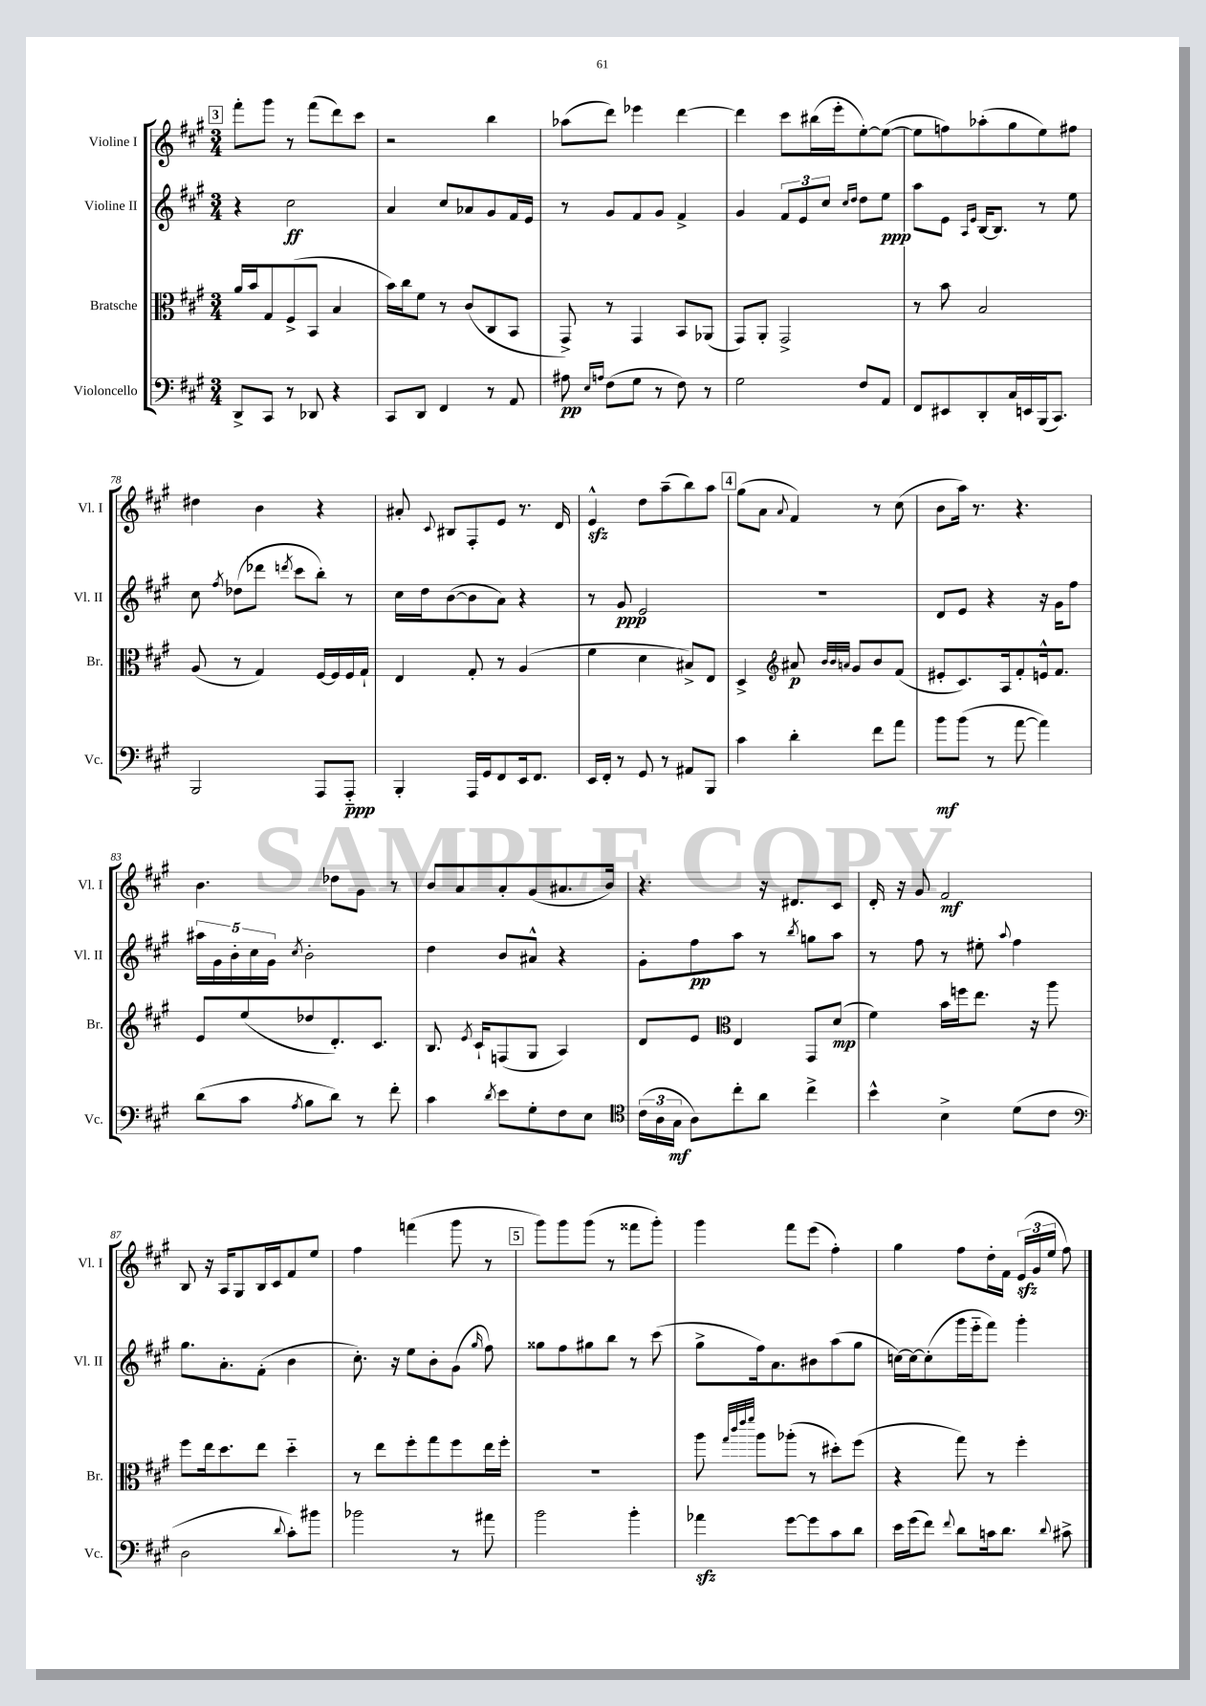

**kern	**dynam	**kern	**dynam	**kern	**dynam	**kern	**dynam
*part4	*part4	*part3	*part3	*part2	*part2	*part1	*part1
*staff4	*staff4	*staff3	*staff3	*staff2	*staff2	*staff1	*staff1
*I"Violoncello	*	*I"Bratsche	*	*I"Violine II	*	*I"Violine I	*
*I'Vc.	*	*I'Br.	*	*I'Vl. II	*	*I'Vl. I	*
*clefF4	*	*clefC3	*	*clefG2	*	*clefG2	*
*k[f#c#g#]	*	*k[f#c#g#]	*	*k[f#c#g#]	*	*k[f#c#g#]	*
*M3/4	*	*M3/4	*	*M3/4	*	*M3/4	*
!!LO:REH:place=s1:t=3
=73	=73	=73	=73	=73	=73	=73	=73
8DD^/L	.	16a/LL	.	4r	.	8fff#'\L	.
.	.	16b/J	.	.	.	.	.
8CC#/J	.	8G#/	.	.	.	8ggg#\J	.
8r	.	(8F#^/	.	2cc#\	ff	8r	.
8DD-X/	.	8BB/J	.	.	.	(8fff#\L	.
4r	.	4B/	.	.	.	8ddd\)	.
.	.	.	.	.	.	8ccc#\J	.
=74	=74	=74	=74	=74	=74	=74	=74
8CC#/L	.	16b\LL)	.	4a/	.	2r	.
.	.	16cc#\J	.	.	.	.	.
8DD/J	.	8f#\J	.	.	.	.	.
4FF#/	.	8r	.	8cc#/L	.	.	.
.	.	(8c#/L	.	8a-X/	.	.	.
8r	.	8C#/	.	8g#/	.	4bb\	.
8AA/	.	8BB/J	.	16f#/L	.	.	.
.	.	.	.	16e/JJ	.	.	.
=75	=75	=75	=75	=75	=75	=75	=75
8A#X\	pp	8GG#^/)	.	8r	.	(8aa-X\L	.
16qqE/LL	.	.	.	.	.	.	.
16qqAn/JJ	.	.	.	.	.	.	.
(8F#\L	.	8r	.	8g#/L	.	8ddd\J)	.
8G#\J	.	4GG#/	.	8f#/	.	4eee-X\	.
8r	.	.	.	8g#/J	.	.	.
8F#\)	.	8BB/L	.	4f#^/	.	[4ddd\	.
8r	.	(8AA-X/J	.	.	.	.	.
=76	=76	=76	=76	=76	=76	=76	=76
2G#\	.	8GG#/L)	.	4g#/	.	4ddd\]	.
.	.	8AA'/J	.	.	.	.	.
.	.	2GG#^/	.	12f#/L	.	8ccc#\L	.
.	.	.	.	12e/	.	.	.
.	.	.	.	.	.	(16bb#X\L	.
.	.	.	.	12cc#/J	.	.	.
.	.	.	.	.	.	16eee'\J	.
.	.	.	.	16qqcc#/LL	.	.	.
.	.	.	.	16qqdd/JJ	.	.	.
8F#/L	.	.	.	8dd\L	.	[8ee'\)	.
8AA/J	.	.	.	8ee\J	ppp	(8ee\J_	.
=77	=77	=77	=77	=77	=77	=77	=77
8FF#/L	.	8r	.	8aa\L	.	8ee\L]	.
8EE#X/	.	8b\	.	8e\J	.	8ffn\)	.
.	.	.	.	16qqA/LL	.	.	.
.	.	.	.	16qqe/JJ	.	.	.
8DD'/	.	2B/	.	[16B/KL	.	(8aa-X'\	.
.	.	.	.	8.B/J]	.	.	.
16C#/L	.	.	.	.	.	8gg#\	.
16EEn/	.	.	.	.	.	.	.
(16BBB/J	.	.	.	8r	.	8ee\)	.
8.CC#/J)	.	.	.	.	.	.	.
.	.	.	.	8ee\	.	8ff#X\J	.
!!LO:LB:g=z
=78	=78	=78	=78	=78	=78	=78	=78
2BBB/	.	(8A/	.	8cc#\	.	4dd#X\	.
.	.	.	.	8qff#/	.	.	.
.	.	8r	.	(8dd-X\L	.	.	.
.	.	4G#/)	.	8ddd-X\J	.	4b\	.
.	.	.	.	8qdddn/	.	.	.
.	.	.	.	8ccc#\L	.	.	.
8AAA/L	.	[16F#/LL	.	8bb'\J)	.	4r	.
.	.	16F#/]	.	.	.	.	.
8AAA/J	ppp	16F#/	.	8r	.	.	.
.	.	16G#`/JJ	.	.	.	.	.
=79	=79	=79	=79	=79	=79	=79	=79
4BBB'/	.	4E/	.	16cc#\LL	.	8a#X'/	.
.	.	.	.	16dd\J	.	.	.
.	.	.	.	.	.	8qqc#/	.
.	.	.	.	([8b\	.	8B#X/L	.
16AAA/LL	.	8G#'/	.	8b\]	.	8F#'/	.
16GG#/J	.	.	.	.	.	.	.
8FF#/	.	8r	.	8a\J)	.	8e/J	.
16EE/k	.	(4A/	.	4r	.	8.r	.
8.FF#/J	.	.	.	.	.	.	.
.	.	.	.	.	.	16d/	.
=80	=80	=80	=80	=80	=80	=80	=80
16EE/LL	.	4f#\	.	8r	.	4ezz^^/	.
16FF#'/JJ	.	.	.	.	.	.	.
8r	.	.	.	8g#/	ppp	.	.
8GG#/	.	4d\	.	2e/	.	8dd\L	.
8r	.	.	.	.	.	(8aa~\	.
8AA#X/L	.	8B#X^/L)	.	.	.	8bb\)	.
8BBB/J	.	8E/J	.	.	.	8aa\J	.
!!LO:REH:place=s1:t=4
=81	=81	=81	=81	=81	=81	=81	=81
4c#\	.	4D^/	.	2.r	.	(8gg#\L	.
.	.	.	.	.	.	8a\J	.
*	*	*clefG2	*	*	*	*	*
.	.	.	.	.	.	8qqa/	.
4d'\	.	8a#X/	p	.	.	4f#/)	.
.	.	32qqb/LLL	.	.	.	.	.
.	.	32qqb/	.	.	.	.	.
.	.	32qqan/JJJ	.	.	.	.	.
.	.	8g#/L	.	.	.	.	.
8f#\L	.	8b/	.	.	.	8r	.
8a\J	.	(8f#/J	.	.	.	(8cc#\	.
=82	=82	=82	=82	=82	=82	=82	=82
8b\L	mf	8e#X'/L	.	8d/L	.	8b\L	.
(8b\J	.	8.c#/)	.	8e/J	.	16aa\Jk)	.
.	.	.	.	.	.	8.r	.
8r	.	.	.	4r	.	.	.
.	.	16A/k	.	.	.	.	.
[8a\	.	8f#'/	.	.	.	4.r	.
4a\])	.	16en^^/k	.	16r	.	.	.
.	.	8.f#/J	.	16g#\KL	.	.	.
.	.	.	.	8ff#\J	.	.	.
!!LO:LB:g=z
=83	=83	=83	=83	=83	=83	=83	=83
(8d\L	.	8e/L	.	20aa#X\LL	.	4.b\	.
.	.	.	.	20g#\	.	.	.
.	.	.	.	20b'\	.	.	.
8c#\J	.	(8ee/	.	.	.	.	.
.	.	.	.	20cc#\	.	.	.
.	.	.	.	20g#\JJ	.	.	.
8qA/	.	.	.	8qcc#/	.	.	.
8B\L	.	8dd-X/	.	2b'\	.	.	.
8d\J)	.	8.d'/)	.	.	.	8dd-X\L	.
8r	.	.	.	.	.	8g#\J	.
.	.	8.c#/J	.	.	.	.	.
8f#'\	.	.	.	.	.	8r	.
=84	=84	=84	=84	=84	=84	=84	=84
4c#\	.	8.B/	.	4dd\	.	8b/L	.
.	.	.	.	.	.	8a/	.
.	.	8qe/	.	.	.	.	.
.	.	16c#`/KL	.	.	.	.	.
8qd/	.	.	.	.	.	.	.
8e\L	.	(8Fn/	.	8b/L	.	8a'/	.
8G#'\	.	8G#/J	.	8a#X^^/J	.	(8g#/	.
8F#\	.	4A/)	.	4r	.	8.a#X/	.
8E\J	.	.	.	.	.	.	.
.	.	.	.	.	.	16b/Jk)	.
=85	=85	=85	=85	=85	=85	=85	=85
*clefC4	*	*	*	*	*	*	*
(24c#\LL	.	8d/L	.	8g#'\L	.	4.r	.
24A\	.	.	.	.	.	.	.
24G#\JJ	mf	.	.	.	.	.	.
8A\L)	.	8e/J	.	8ff#\	pp	.	.
*	*	*clefC3	*	*	*	*	*
8cc#'\	.	4E/	.	8aa\J	.	.	.
8a\J	.	.	.	8r	.	16r	.
.	.	.	.	.	.	8.d#X/L	.
.	.	.	.	8qbb/	.	.	.
4cc#^\	.	8GG#/L	.	8ggn\L	.	.	.
.	.	(8d/J	mp	8aa\J	.	8c#/J	.
=86	=86	=86	=86	=86	=86	=86	=86
4b^^\	.	4f#\)	.	8r	.	16d'/	.
.	.	.	.	.	.	16r	.
.	.	.	.	8ff#\	.	8g#/	.
4B^\	.	16b\LL	.	8r	.	2f#/	mf
.	.	16ffn\J	.	.	.	.	.
.	.	8.ee\J	.	8ee#X'\	.	.	.
.	.	.	.	8qqaa/	.	.	.
(8d\L	.	.	.	4ff#\	.	.	.
.	.	16r	.	.	.	.	.
8c#\J	.	8aa\	.	.	.	.	.
!!LO:LB:g=z
=87	=87	=87	=87	=87	=87	=87	=87
*clefF4	*	*	*	*	*	*	*
2D\	.	8ff#\L	.	8.gg#\L	.	8B/	.
.	.	16ee\k	.	.	.	16r	.
.	.	8.dd\	.	8.a'\	.	16A/KL	.
.	.	.	.	.	.	8G#/	.
.	.	8ee\J	.	(8f#'\J	.	16B/L	.
.	.	.	.	.	.	16c#/J	.
8qqd/	.	.	.	.	.	.	.
8c#'\L)	.	4dd\	.	4b\	.	8f#/	.
8b#X\J	.	.	.	.	.	8ee/J	.
=88	=88	=88	=88	=88	=88	=88	=88
2b-X\	.	8r	.	8.cc#'\)	.	4ff#\	.
.	.	8ee\L	.	.	.	.	.
.	.	.	.	16r	.	.	.
.	.	8ff#'\	.	8ee\L	.	(4fffn\	.
.	.	8gg#\	.	8b'\	.	.	.
8r	.	8ff#\	.	(8g#\J	.	8ggg#\	.
.	.	.	.	16qqgg#/	.	.	.
8a#X\	.	16ee\L	.	8ff#\)	.	8r	.
.	.	16ff#'\JJ	.	.	.	.	.
!!LO:REH:place=s1:t=5
=89	=89	=89	=89	=89	=89	=89	=89
2b\	.	2.r	.	8gg##X\L	.	8ggg#\L)	.
.	.	.	.	8ff#\	.	8ggg#\	.
.	.	.	.	8gg#X\	.	(8ggg#\J	.
.	.	.	.	8bb\J	.	8r	.
4b'\	.	.	.	8r	.	8fff##X\L	.
.	.	.	.	(8ccc#\	.	8ggg#'\J)	.
=90	=90	=90	=90	=90	=90	=90	=90
4a-Xzz\	.	8aa\	.	8gg#^\L	.	4ggg#\	.
.	.	32qqgg#/LLL	.	.	.	.	.
.	.	32qqccc#/	.	.	.	.	.
.	.	32qqeee/	.	.	.	.	.
.	.	32qqfff#/JJJ	.	.	.	.	.
.	.	8aa\L	.	16ff#\k)	.	.	.
.	.	.	.	8.a\	.	.	.
[8g#\L	.	(8aa-X'\J	.	.	.	8fff#\L	.
8g#\]	.	8r	.	8b#X\	.	(8eee\J	.
8c#\	.	8dd#X'\L)	.	(8aa\	.	4ff#'\)	.
8d\J	.	(8ff#\J	.	8gg#\J	.	.	.
=91	=91	=91	=91	=91	=91	=91	=91
16e\LL	.	4r	.	[16ccn\LL)	.	4gg#\	.
(16g#\J	.	.	.	16cc\J_	.	.	.
8f#\J)	.	.	.	(8cc'\]	.	.	.
8qqf#/	.	.	.	.	.	.	.
8d\L	.	8gg#\)	.	16ggg#\L	.	8ff#\L	.
.	.	.	.	16eee\J	.	.	.
16cn\k	.	8r	.	8fff#\J)	.	16dd'\L	.
8.d\J	.	.	.	.	.	16f#\JJ	.
.	.	4ff#'\	.	4ggg#'\	.	(24ezz/LL	.
.	.	.	.	.	.	24g#/	.
.	.	.	.	.	.	24ee/JJ	.
8qqd/	.	.	.	.	.	.	.
8c#X^\	.	.	.	.	.	8ff#\)	.
==	==	==	==	==	==	==	==
*-	*-	*-	*-	*-	*-	*-	*-
